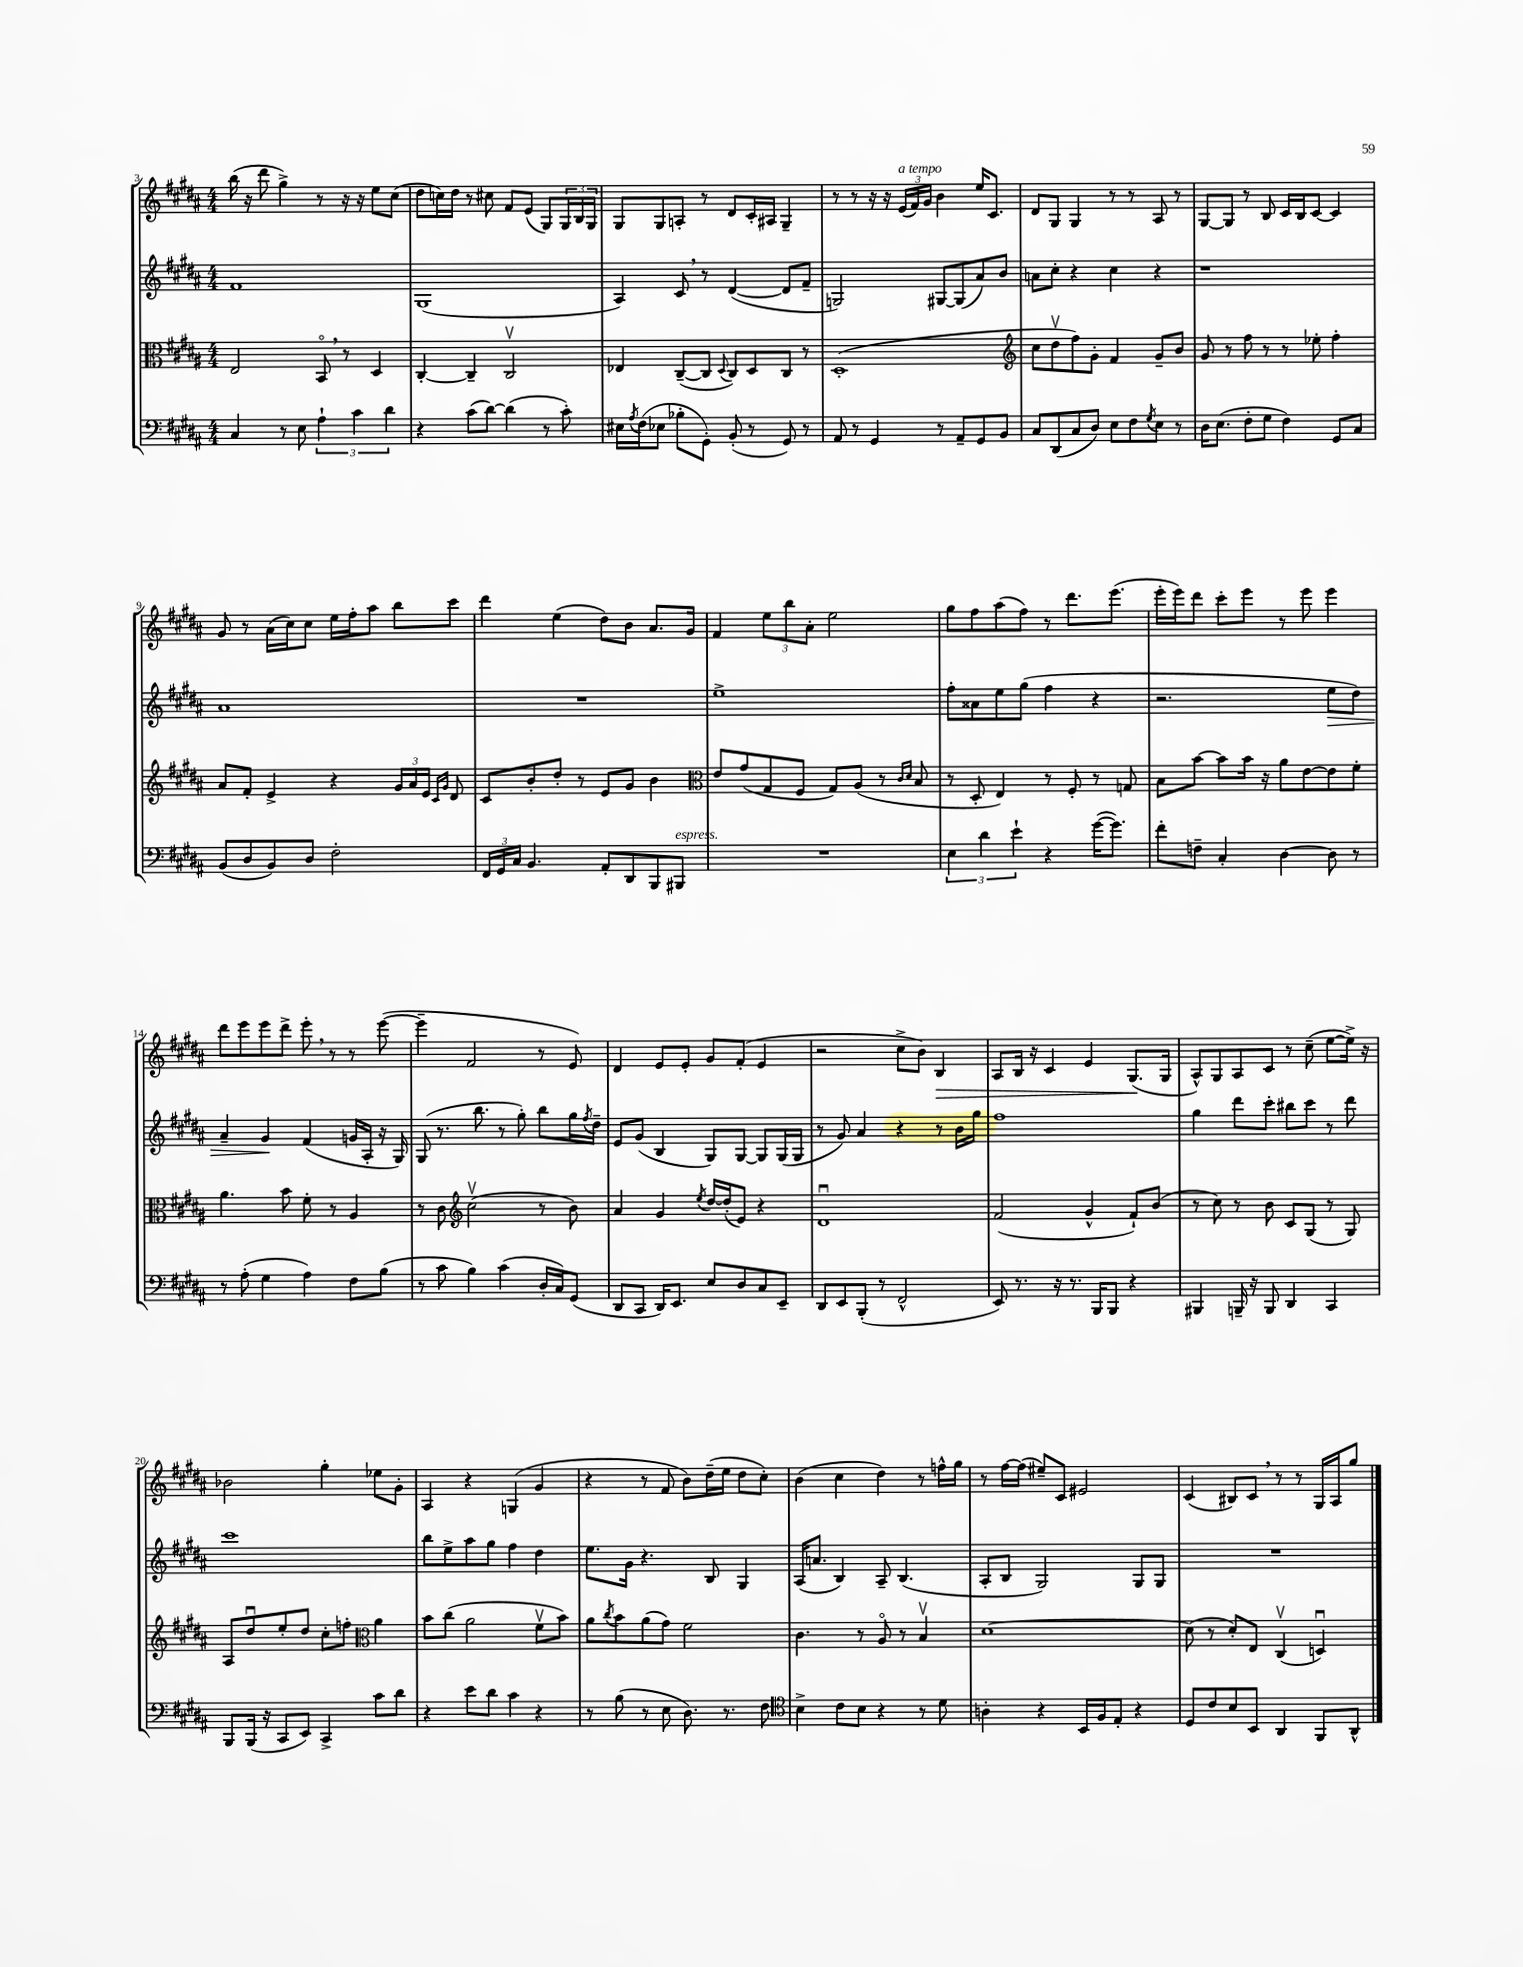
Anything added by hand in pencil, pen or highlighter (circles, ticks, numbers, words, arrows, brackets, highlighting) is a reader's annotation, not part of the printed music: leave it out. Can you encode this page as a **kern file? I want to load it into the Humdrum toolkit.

**kern	**kern	**kern	**dynam	**kern	**dynam
*part4	*part3	*part2	*part2	*part1	*part1
*staff4	*staff3	*staff2	*staff2	*staff1	*staff1
*clefF4	*clefC3	*clefG2	*	*clefG2	*
*k[f#c#g#d#a#]	*k[f#c#g#d#a#]	*k[f#c#g#d#a#]	*	*k[f#c#g#d#a#]	*
*M4/4	*M4/4	*M4/4	*	*M4/4	*
=3	=3	=3	=3	=3	=3
4C#/	2E/	1f#	.	(16bb\	.
.	.	.	.	16r	.
.	.	.	.	8ddd#\	.
8r	.	.	.	4gg#^\)	.
8E\	.	.	.	.	.
6A#`\	8BB,/	.	.	8r	.
.	8r	.	.	16r	.
6c#\	.	.	.	.	.
.	.	.	.	16r	.
.	4D#/	.	.	8ee\L	.
6d#\	.	.	.	.	.
.	.	.	.	(8cc#\J	.
=4	=4	=4	=4	=4	=4
4r	[4C#'/	(1G#	.	8dd#\L	.
.	.	.	.	16ccn\L)	.
.	.	.	.	16dd#\JJ	.
(8c#\L	4C#~/]	.	.	8r	.
[8d#\J)	.	.	.	8cc#X\	.
(4d#\]	2C#v/	.	.	8f#/L	.
.	.	.	.	(8e/J	.
8r	.	.	.	8G#/L)	.
8c#'\)	.	.	.	24G#/L	.
.	.	.	.	24B/	.
.	.	.	.	24G#/JJ	.
=5	=5	=5	=5	=5	=5
16E#X\LL	4E-X/	4A#/)	.	8G#/L	.
8qA#/	.	.	.	.	.
(16F#\J	.	.	.	.	.
8E-X\J	.	.	.	8G#/	.
8B-X'\L	([8C#~/L	8c#,/	.	8An'/J	.
8GG#'\J)	8C#/J]	8r	.	8r	.
.	8qqD#/	.	.	.	.
(8BB'/	8C#/L)	([4d#/	.	8d#/L	.
8r	8D#/	.	.	16c#'/L	.
.	.	.	.	16A#X/JJ	.
8GG#/)	8C#/J	8d#/L]	.	4G#~/	.
8r	8r	8f#~/J	.	.	.
=6	=6	=6	=6	=6	=6
8AA#/	(1D#'	2Gn/)	.	8r	.
8r	.	.	.	8r	.
4GG#/	.	.	.	16r	.
.	.	.	.	16r	.
!	!	!	!	!LO:TX:a:i:t=a tempo	!
.	.	.	.	(24e/LL	.
.	.	.	.	24f#/)	.
.	.	.	.	24g#/JJ	.
8r	.	[8G#X/L	.	4b\	.
8AA#~/L	.	(8G#/]	.	.	.
8GG#/	.	8a#/)	.	16ee/KL	.
.	.	.	.	8.c#/J	.
8BB/J	.	8b/J	.	.	.
=7	=7	=7	=7	=7	=7
*	*clefG2	*	*	*	*
8C#/L	8cc#\L	8an\L	.	8d#/L	.
(8DD#/	8dd#v\	8cc#'\J	.	8G#/J	.
8C#/	8ff#\)	4r	.	4G#/	.
8D#/J)	8g#'\J	.	.	.	.
8E\L	4f#/	4cc#\	.	8r	.
8F#\	.	.	.	8r	.
8qG#/	.	.	.	.	.
8E\J	8g#~/L	4r	.	8A#/	.
8r	8b/J	.	.	8r	.
=8	=8	=8	=8	=8	=8
16D#\KL	8g#/	1r	.	[8G#/L	.
(8.E\J	.	.	.	.	.
.	8r	.	.	8G#/J]	.
8F#'\L	8ff#\	.	.	8r	.
8G#\J	8r	.	.	8B/	.
4F#\)	8r	.	.	16c#/LL	.
.	.	.	.	16B/J	.
.	8ee-X'\	.	.	[8c#/J	.
8GG#/L	4ff#'\	.	.	4c#/]	.
8C#/J	.	.	.	.	.
!!LO:LB:g=z
=9	=9	=9	=9	=9	=9
(8BB/L	8a#/L	1a#	.	8g#/	.
8D#/	8f#'/J	.	.	8r	.
8BB/)	4e^/	.	.	(16a#\LL	.
.	.	.	.	16cc#\J)	.
8D#/J	.	.	.	8cc#\J	.
2F#'\	4r	.	.	16ee\LL	.
.	.	.	.	16ff#'\J	.
.	.	.	.	8aa#\J	.
.	24g#/LL	.	.	8bb\L	.
.	24a#/	.	.	.	.
.	24e/JJ	.	.	.	.
.	16qqc#/LL	.	.	.	.
.	16qqg#/JJ	.	.	.	.
.	8d#/	.	.	8ccc#\J	.
=10	=10	=10	=10	=10	=10
24FF#/LL	8c#/L	1r	.	4ddd#\	.
24GG#/	.	.	.	.	.
24C#/JJ	.	.	.	.	.
4.BB/	8b'/	.	.	.	.
.	8dd#'/J	.	.	(4ee\	.
.	8r	.	.	.	.
8AA#'/L	8e/L	.	.	8dd#\L)	.
8DD#/	8g#/J	.	.	8b\J	.
8BBB/	4b\	.	.	8.a#/L	.
!LO:TX:a:i:t=espress.	!	!	!	!	!
8BBB#X/J	.	.	.	.	.
.	.	.	.	16g#/Jk	.
=11	=11	=11	=11	=11	=11
*	*clefC3	*	*	*	*
1r	8e/L	1ee^	.	4f#/	.
.	(8g#/	.	.	.	.
.	8G#/	.	.	12ee\L	.
.	.	.	.	12bb\	.
.	8F#/J	.	.	.	.
.	.	.	.	12a#'\J	.
.	8G#/L)	.	.	2ee\	.
.	(8A#/J	.	.	.	.
.	8r	.	.	.	.
.	16qqc#/LL	.	.	.	.
.	16qqd#/JJ	.	.	.	.
.	8B/	.	.	.	.
=12	=12	=12	=12	=12	=12
6E\	8r	8ff#'\L	.	8gg#\L	.
.	8D#'/	8a##X\	.	8ff#\	.
6d#\	.	.	.	.	.
.	4E/)	8ee\	.	(8aa#\	.
6e`\	.	.	.	.	.
.	.	(8gg#\J	.	8ff#\J)	.
4r	8r	4ff#\	.	8r	.
.	8F#'/	.	.	8.ddd#\L	.
([16g#\KL	8r	4r	.	.	.
8.g#\J])	.	.	.	(8.eee\J	.
.	8Gn/	.	.	.	.
=13	=13	=13	=13	=13	=13
8f#'\L	8B\L	2.r	.	16eee'\LL	.
.	.	.	.	16eee\J)	.
8Fn~\J	[8b\J	.	.	8ddd#\J	.
4C#'/	8b\L]	.	.	8ccc#'\L	.
.	16b\Jk	.	.	8eee\J	.
.	16r	.	.	.	.
[4D#\	8a#\L	.	.	8r	.
.	[8e\	.	.	8eee\	.
!	!	!	!LO:HP:b	!	!
8D#\]	8e\]	8ee\L	>	4eee\	.
8r	8f#'\J	8dd#\J)	.	.	.
!!LO:LB:g=z
=14	=14	=14	=14	=14	=14
8r	4.a#\	4a#~/	.	8ddd#\L	.
(8A#'\	.	.	.	8eee\	.
4G#\	.	4g#/	.	8eee\	.
.	8b\	.	.	8ddd#^\J	.
4A#\)	8f#'\	(4f#/	]	8eee',\	.
.	8r	.	.	8r	.
8F#\L	4A#/	16gn/LL	.	8r	.
.	.	16A#'/JJ	.	.	.
(8B\J	.	16r	.	([8eee\	.
.	.	16G#/)	.	.	.
=15	=15	=15	=15	=15	=15
8r	8r	(8G#/	.	4eee~\]	.
8c#\	8c#\	8.r	.	.	.
*	*clefG2	*	*	*	*
4B\)	(2cc#v\	.	.	2f#/	.
.	.	8.bb\	.	.	.
(4c#\	.	8r	.	.	.
.	.	8gg#'\)	.	.	.
16D#'/LL	8r	8bb\L	.	8r	.
16C#/J)	.	.	.	.	.
(8GG#/J	8b\)	16gg#\L	.	8e/)	.
.	.	8qff#/	.	.	.
.	.	16dd#~\JJ	.	.	.
=16	=16	=16	=16	=16	=16
8DD#/L	4a#/	8e/L	.	4d#/	.
8CC#/J	.	(8g#/J	.	.	.
16DD#/KL)	4g#/	4B/	.	8e/L	.
8.EE/J	.	.	.	.	.
.	.	.	.	8e'/J	.
.	8qee/	.	.	.	.
8E/L	[16dd#/LL	8G#/L)	.	8g#/L	.
.	(16dd#'/J]	.	.	.	.
8D#/	8e/J)	[8G#/J	.	(8f#'/J	.
8C#/	4r	8G#/L]	.	4e/	.
8EE~/J	.	(16G#/L	.	.	.
.	.	16G#/JJ	.	.	.
=17	=17	=17	=17	=17	=17
8DD#/L	1d#u	8r	.	2r	.
8EE/	.	8g#/)	.	.	.
(8BBB'/J	.	4a#/	.	.	.
8r	.	.	.	.	.
2FF#^^/	.	4r	.	8cc#^\L	.
.	.	.	.	8b\J)	.
!	!	!	!	!	!LO:HP:b
.	.	8r	.	4B/	>
.	.	16b\LL	.	.	.
.	.	16gg#\JJ	.	.	.
=18	=18	=18	=18	=18	=18
8EE/)	(2f#/	1ff#	.	8A#/L	.
8.r	.	.	.	16B/Jk	.
.	.	.	.	16r	.
.	.	.	.	4c#/	.
16r	.	.	.	.	.
8.r	.	.	.	.	.
.	4g#^^/	.	.	4e/	.
16BBB/KL	.	.	.	.	.
8BBB/J	.	.	.	.	.
4r	8f#`/L)	.	.	(8.G#/L	.
.	(8b/J	.	.	.	.
.	.	.	.	16G#/Jk	]
=19	=19	=19	=19	=19	=19
4BBB#X/	8r	4gg#\	.	8A#^^/L)	.
.	8cc#\)	.	.	8G#/	.
16BBBn~/	8r	8ddd#\L	.	8A#/	.
16r	.	.	.	.	.
8BBB/	8b\	8ccc#'\J	.	8c#/J	.
4DD#/	8c#/L	8bb#X\L	.	8r	.
.	(8G#/J	8ccc#\J	.	(8cc#~\	.
4CC#/	8r	8r	.	[8ee\L	.
.	8G#/)	8ddd#\	.	16ee^\Jk])	.
.	.	.	.	16r	.
!!LO:LB:g=z
=20	=20	=20	=20	=20	=20
8BBB/L	8A#/L	1ccc#	.	2b-X\	.
(16BBB/Jk	8dd#u/	.	.	.	.
16r	.	.	.	.	.
8CC#/L	8ee'/	.	.	.	.
8EE/J)	8dd#/J	.	.	.	.
4CC#^/	8cc#'\L	.	.	4gg#'\	.
.	8ffn'\J	.	.	.	.
*	*clefC3	*	*	*	*
8c#\L	4a#\	.	.	8ee-X\L	.
8d#\J	.	.	.	8g#'\J	.
=21	=21	=21	=21	=21	=21
4r	8b\L	8bb\L	.	4A#/	.
.	(8cc#\J	8ee^\	.	.	.
8e\L	2a#\	8aa#\	.	4r	.
8d#\J	.	8gg#\J	.	.	.
4c#\	.	4ff#\	.	(4Gn/	.
4r	8f#v\L	4dd#\	.	4g#/	.
.	8b\J)	.	.	.	.
=22	=22	=22	=22	=22	=22
8r	8a#\L	8.ee\L	.	4r	.
.	8qcc#/	.	.	.	.
(8B\	8b\	.	.	.	.
.	.	16g#\Jk	.	.	.
8r	(8a#\	4.r	.	8r	.
8E\	8g#\J)	.	.	8f#/	.
8.D#\)	2f#\	.	.	8b\L)	.
.	.	8B/	.	(16dd#~\L	.
8.r	.	.	.	16ee\JJ	.
.	.	4G#/	.	8dd#\L	.
8F#\	.	.	.	8cc#'\J)	.
=23	=23	=23	=23	=23	=23
*clefC4	*	*	*	*	*
4B^\	4.c#\	(16A#/KL	.	(4b\	.
.	.	8.an/J	.	.	.
8c#\L	.	4B/)	.	4cc#\	.
8B\J	8r	.	.	.	.
4r	8A#/	8A#~/	.	4dd#\)	.
.	8r	(4.B/	.	.	.
8r	4Bv/	.	.	8r	.
8d#\	.	.	.	16ffn^^\LL	.
.	.	.	.	16gg#\JJ	.
=24	=24	=24	=24	=24	=24
4An'\	[1d#	8A#'/L	.	8r	.
.	.	8B/J	.	[16ff#\LL	.
.	.	.	.	(16ff#\JJ]	.
4r	.	2G#/)	.	8ee#X~/L)	.
.	.	.	.	8c#/J	.
16BB/LL	.	.	.	2e#X/	.
16F#/J	.	.	.	.	.
8E'/J	.	.	.	.	.
4r	.	8G#/L	.	.	.
.	.	8G#/J	.	.	.
=25	=25	=25	=25	=25	=25
8D#/L	(8d#\]	1r	.	(4c#/	.
8c#/	8r	.	.	.	.
8B/	8d#'/L)	.	.	8B#X/L)	.
8BB/J	8E/J	.	.	8c#,/J	.
4AA#/	(4C#v/	.	.	8r	.
.	.	.	.	8r	.
8FF#/L	4Dnu/)	.	.	16G#/LL	.
.	.	.	.	16A#/J	.
8AA#^^/J	.	.	.	8gg#/J	.
==	==	==	==	==	==
*-	*-	*-	*-	*-	*-
